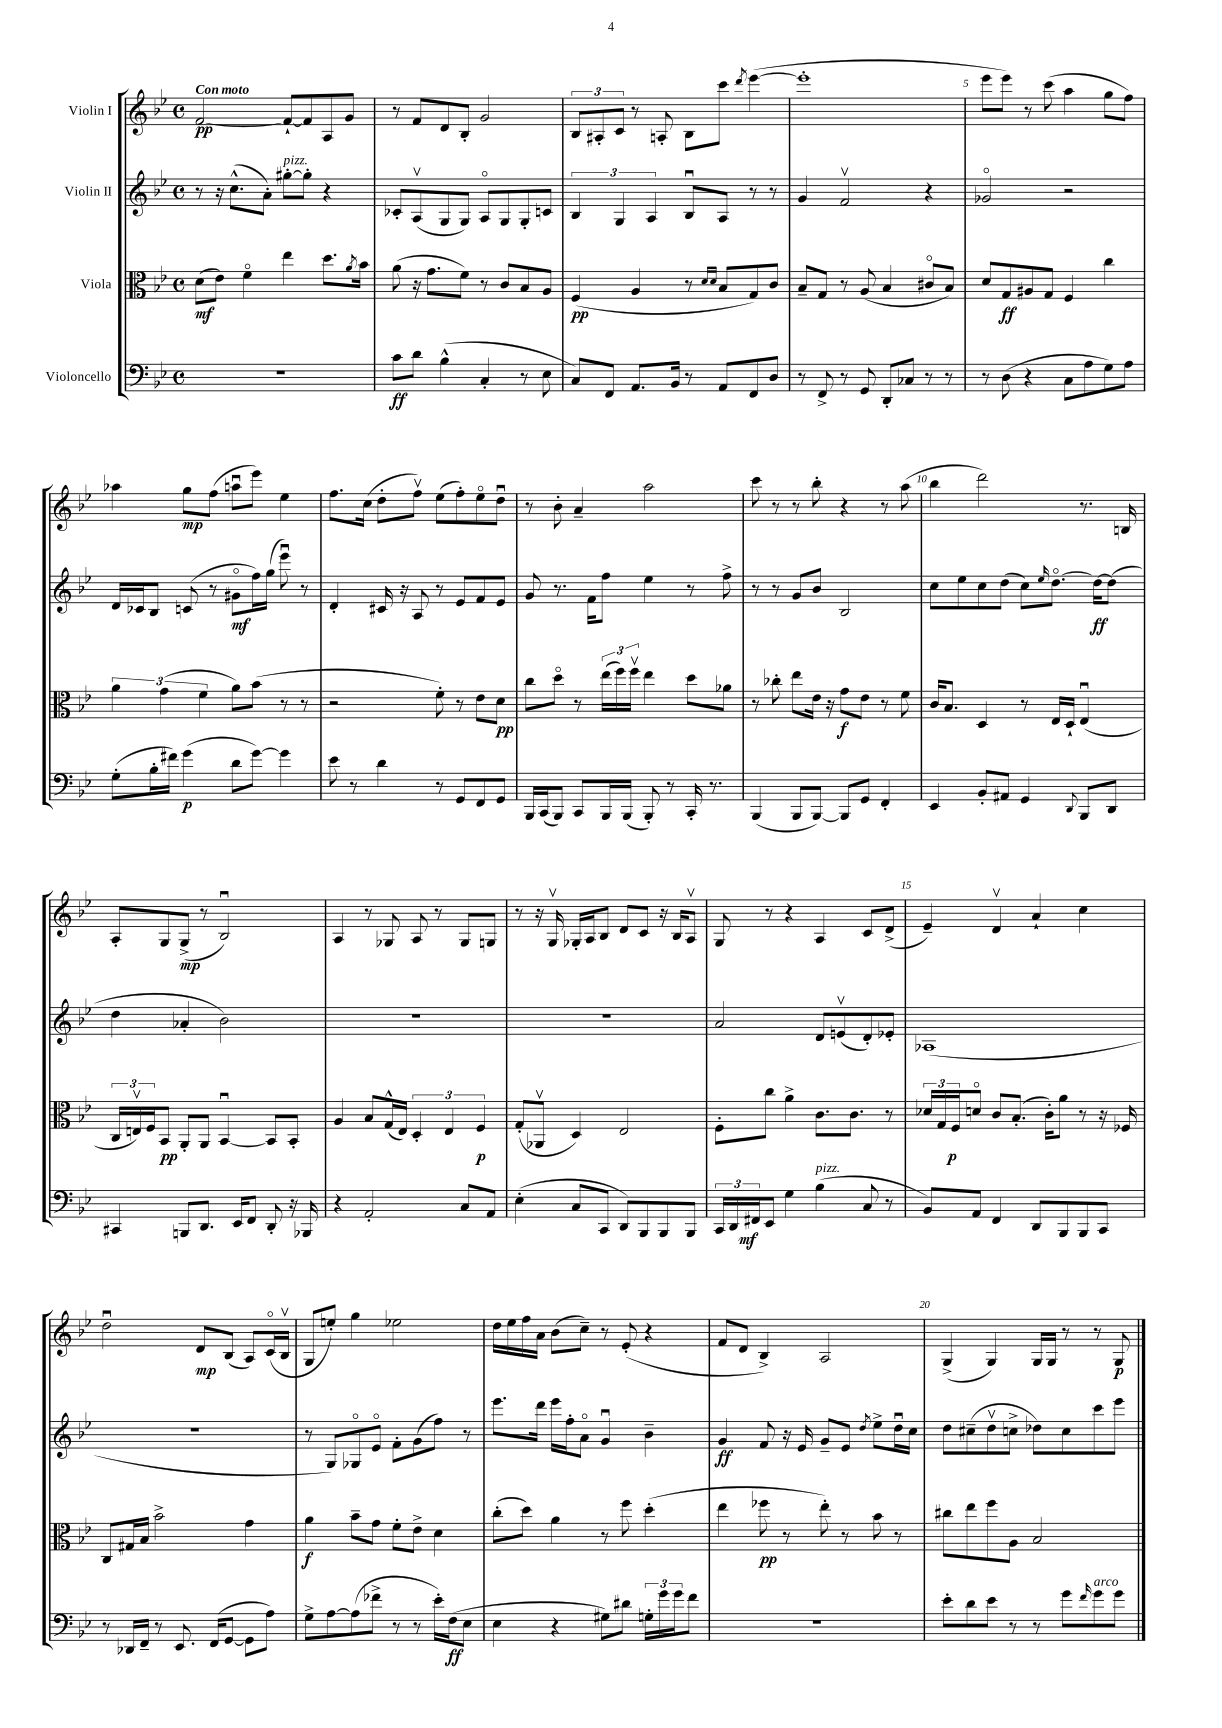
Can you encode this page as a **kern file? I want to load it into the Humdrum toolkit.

**kern	**dynam	**kern	**dynam	**kern	**dynam	**kern	**dynam
*part4	*part4	*part3	*part3	*part2	*part2	*part1	*part1
*staff4	*staff4	*staff3	*staff3	*staff2	*staff2	*staff1	*staff1
*I"Violoncello	*	*I"Viola	*	*I"Violin II	*	*I"Violin I	*
*clefF4	*	*clefC3	*	*clefG2	*	*clefG2	*
*k[b-e-]	*	*k[b-e-]	*	*k[b-e-]	*	*k[b-e-]	*
*M4/4	*	*M4/4	*	*M4/4	*	*M4/4	*
*met(c)	*	*met(c)	*	*met(c)	*	*met(c)	*
=1	=1	=1	=1	=1	=1	=1	=1
!	!	!	!	!	!	!LO:TX:a:B:t=Con moto	!
1r	.	(8d\L	mf	8r	.	[2f/	pp
.	.	8e-\J)	.	16r	.	.	.
.	.	.	.	(8.cc^^\L	.	.	.
.	.	4f\	.	.	.	.	.
.	.	.	.	8a'\J)	.	.	.
!	!	!	!	!LO:TX:a:i:t=pizz.	!	!	!
.	.	4ee-\	.	[8gg#X'\L	.	8f`/L_	.
.	.	.	.	8gg#'\J]	.	8f/]	.
.	.	8.dd\L	.	4r	.	8A/	.
.	.	.	.	.	.	8g/J	.
.	.	8qa/	.	.	.	.	.
.	.	16b-\Jk	.	.	.	.	.
=2	=2	=2	=2	=2	=2	=2	=2
8c\L	ff	(8a\	.	8c-X'/L	.	8r	.
8d\J	.	16r	.	(8Av/	.	8f/L	.
.	.	8.g\L	.	.	.	.	.
(4B-^^\	.	.	.	8G/	.	8d/	.
.	.	8f\J)	.	8G/J)	.	8B-'/J	.
4C'/	.	8r	.	8A/L	.	2g/	.
.	.	8c/L	.	8G/	.	.	.
8r	.	8B-/	.	8G'/	.	.	.
8E-\	.	8A/J	.	8cn/J	.	.	.
=3	=3	=3	=3	=3	=3	=3	=3
8C/L)	.	(4F/	pp	6B-/	.	12B-/L	.
.	.	.	.	.	.	12A#X'/	.
8FF/J	.	.	.	.	.	.	.
.	.	.	.	6G/	.	12c/J	.
8.AA/L	.	4A/	.	.	.	8r	.
.	.	.	.	6A/	.	.	.
.	.	.	.	.	.	8An'/	.
16BB-/Jk	.	.	.	.	.	.	.
8r	.	8r	.	8B-u/L	.	8B-\L	.
.	.	16qqd/LL	.	.	.	.	.
.	.	16qqd/JJ	.	.	.	.	.
8AA/L	.	8B-/L	.	8A/J	.	8ccc\J	.
.	.	.	.	.	.	8qddd/	.
8FF/	.	8G/)	.	8r	.	([4eee-\	.
8D/J	.	8c/J	.	8r	.	.	.
=4	=4	=4	=4	=4	=4	=4	=4
8r	.	8B-~/L	.	4g/	.	1eee-']	.
8FF^/	.	8G/J	.	.	.	.	.
8r	.	8r	.	2fv/	.	.	.
8GG/	.	(8A/	.	.	.	.	.
8DD'/L	.	4B-/	.	.	.	.	.
8C-X/J	.	.	.	.	.	.	.
8r	.	8c#X/L	.	4r	.	.	.
8r	.	8B-/J)	.	.	.	.	.
=5	=5	=5	=5	=5	=5	=5	=5
8r	.	8d/L	.	2g-X/	.	8eee-\L	.
(8D\	.	8G/	ff	.	.	8eee-\J)	.
4r	.	8A#X/	.	.	.	8r	.
.	.	8G/J	.	.	.	(8ccc\	.
8C\L	.	4F/	.	2r	.	4aa\	.
8A\	.	.	.	.	.	.	.
8G\)	.	4cc\	.	.	.	8gg\L	.
8A\J	.	.	.	.	.	8ff\J)	.
!!LO:LB:g=z
=6	=6	=6	=6	=6	=6	=6	=6
(8G'\L	.	6a\	.	16d/LL	.	4aa-X\	.
.	.	.	.	16c-X/J	.	.	.
16B-'\L	.	.	.	8B-/J	.	.	.
.	.	(6g\	.	.	.	.	.
16f#X\JJ)	.	.	.	.	.	.	.
(4g\	p	.	.	(8cn/	.	8gg\L	mp
.	.	6f\	.	.	.	.	.
.	.	.	.	8r	.	(8ff\J	.
8d\L	.	8a\L)	.	8g#X\L	mf	8aanu\L	.
[8g\J)	.	(8b-\J	.	16ff\L)	.	8eee-\J)	.
.	.	.	.	(16gg\JJ	.	.	.
4g\]	.	8r	.	8eee-u\)	.	4ee-\	.
.	.	8r	.	8r	.	.	.
=7	=7	=7	=7	=7	=7	=7	=7
8e-\	.	2r	.	4d'/	.	8.ff\L	.
8r	.	.	.	.	.	.	.
.	.	.	.	.	.	(16cc\Jk	.
4d\	.	.	.	16c#X/	.	8dd'\L	.
.	.	.	.	16r	.	.	.
.	.	.	.	8A/	.	8ffv\J)	.
8r	.	8f'\)	.	8r	.	(8ee-\L	.
8GG/L	.	8r	.	8e-/L	.	8ff'\)	.
8FF/	.	8e-\L	.	8f/	.	8ee-\	.
8GG/J	.	8d\J	pp	8e-/J	.	8ddu\J	.
=8	=8	=8	=8	=8	=8	=8	=8
16BBB-/LL	.	8cc\L	.	8g/	.	8r	.
(16CC/J	.	.	.	.	.	.	.
8BBB-/J)	.	8dd\J	.	8.r	.	8b-'\	.
8CC/L	.	8r	.	.	.	4a~/	.
.	.	.	.	16f\KL	.	.	.
16BBB-/L	.	(24ee-\LL	.	8ff\J	.	.	.
.	.	24ff\)	.	.	.	.	.
(16BBB-/JJ	.	.	.	.	.	.	.
.	.	24ffv\JJ	.	.	.	.	.
8BBB-'/)	.	4ee-\	.	4ee-\	.	2aa\	.
8r	.	.	.	.	.	.	.
16CC'/	.	8dd\L	.	8r	.	.	.
8.r	.	.	.	.	.	.	.
.	.	8a-X\J	.	8ff^\	.	.	.
=9	=9	=9	=9	=9	=9	=9	=9
(4BBB-/	.	8r	.	8r	.	8ccc\	.
.	.	8cc-X'\	.	8r	.	8r	.
8BBB-/L	.	8ee-\L	.	8g/L	.	8r	.
[8BBB-/J)	.	16e-\Jk	.	8b-/J	.	8bb-'\	.
.	.	16r	.	.	.	.	.
8BBB-/L]	.	8g\L	f	2B-/	.	4r	.
8GG/J	.	8e-\J	.	.	.	.	.
4FF'/	.	8r	.	.	.	8r	.
.	.	8f\	.	.	.	(8aa\	.
=10	=10	=10	=10	=10	=10	=10	=10
4EE-/	.	16c/KL	.	8cc\L	.	4bb-\	.
.	.	8.B-/J	.	.	.	.	.
.	.	.	.	8ee-\	.	.	.
8BB-'/L	.	4D/	.	8cc\	.	2ddd\)	.
8AA#X/J	.	.	.	(8dd\J	.	.	.
4GG/	.	8r	.	8cc\L)	.	.	.
.	.	.	.	16qqee-/	.	.	.
.	.	16E-/LL	.	[8.dd\J	.	.	.
.	.	16D`/JJ	.	.	.	.	.
8qqDD/	.	.	.	.	.	.	.
8BBB-/L	.	(4E-u/	.	.	.	8.r	.
.	.	.	.	16dd\KL_	ff	.	.
8DD/J	.	.	.	(8dd\J]	.	.	.
.	.	.	.	.	.	16Bn/	.
!!LO:LB:g=z
=11	=11	=11	=11	=11	=11	=11	=11
4CC#X/	.	24C/LL	.	4dd\	.	8A'/L	.
.	.	24Env/)	.	.	.	.	.
.	.	24F/J	.	.	.	.	.
.	.	8BB-/J	pp	.	.	8G/	.
8BBBn/L	.	8AA'/L	.	4a-X'/	.	(8G^/J	mp
8.DD/J	.	8AA/J	.	.	.	8r	.
.	.	[4BB-u/	.	2b-\)	.	2B-u/)	.
16EE-/KL	.	.	.	.	.	.	.
8FF/J	.	.	.	.	.	.	.
8DD'/	.	8BB-/L]	.	.	.	.	.
16r	.	8BB-'/J	.	.	.	.	.
16BBB-X/	.	.	.	.	.	.	.
=12	=12	=12	=12	=12	=12	=12	=12
4r	.	4A/	.	1r	.	4A/	.
2AA'/	.	8B-/L	.	.	.	8r	.
.	.	(16G^^/L	.	.	.	8G-X/	.
.	.	16E-/JJ)	.	.	.	.	.
.	.	6D'/	.	.	.	8A/	.
.	.	.	.	.	.	8r	.
.	.	6E-/	.	.	.	.	.
8C/L	.	.	.	.	.	8G-/L	.
.	.	6F/	p	.	.	.	.
8AA/J	.	.	.	.	.	8Gn/J	.
=13	=13	=13	=13	=13	=13	=13	=13
(4E-'\	.	(8G'/L	.	1r	.	8r	.
.	.	8AA-Xv/J	.	.	.	16r	.
.	.	.	.	.	.	16Gv/	.
8C/L	.	4D/)	.	.	.	16G-X'/LL	.
.	.	.	.	.	.	16A/J	.
8CC/J	.	.	.	.	.	8B-/J	.
8DD/L)	.	2E-/	.	.	.	8d/L	.
8BBB-/	.	.	.	.	.	8c/J	.
8BBB-/	.	.	.	.	.	16r	.
.	.	.	.	.	.	16B-/KL	.
8BBB-/J	.	.	.	.	.	8Av/J	.
=14	=14	=14	=14	=14	=14	=14	=14
24CC/LL	.	8F'\L	.	2a/	.	8G/	.
24DD/	.	.	.	.	.	.	.
24FF#X/J	mf	.	.	.	.	.	.
8EE-/J	.	8cc\J	.	.	.	8r	.
4G\	.	4a^\	.	.	.	4r	.
!LO:TX:a:i:t=pizz.	!	!	!	!	!	!	!
(4B-\	.	8.c\L	.	8d/L	.	4A/	.
.	.	.	.	(8env/	.	.	.
.	.	8.c\J	.	.	.	.	.
8C/	.	.	.	8d'/)	.	8c/L	.
8r	.	8r	.	8e-X'/J	.	(8d^/J	.
=15	=15	=15	=15	=15	=15	=15	=15
8BB-/L)	.	24d-X/LL	.	(1A-X	.	4e-~/)	.
.	.	24G/	.	.	.	.	.
.	.	24F/J	p	.	.	.	.
8AA/J	.	8dn/J	.	.	.	.	.
4FF/	.	8c/L	.	.	.	4dv/	.
.	.	(8.B-'/J	.	.	.	.	.
8DD/L	.	.	.	.	.	4a`/	.
.	.	16c'\KL)	.	.	.	.	.
8BBB-/	.	8a\J	.	.	.	.	.
8BBB-/	.	8r	.	.	.	4cc\	.
8CC/J	.	16r	.	.	.	.	.
.	.	16F-X/	.	.	.	.	.
!!LO:LB:g=z
=16	=16	=16	=16	=16	=16	=16	=16
8r	.	8C/L	.	1r	.	2ddu\	.
16DD-X/LL	.	16G#X/L	.	.	.	.	.
16FF~/JJ	.	16B-/JJ	.	.	.	.	.
8r	.	2b-^\	.	.	.	.	.
8.EE-/	.	.	.	.	.	.	.
.	.	.	.	.	.	8d/L	mp
(16FF/KL	.	.	.	.	.	.	.
[8GG/J	.	.	.	.	.	(8B-/J	.
8GG\L]	.	4g\	.	.	.	8A/L)	.
8A\J)	.	.	.	.	.	(16c/L	.
.	.	.	.	.	.	16B-v/JJ	.
=17	=17	=17	=17	=17	=17	=17	=17
8G^\L	.	4a\	f	8r	.	8G/L	.
[8A\	.	.	.	8G/L)	.	8een'/J)	.
(8A\]	.	8b-~\L	.	8G-X/	.	4gg\	.
8f-X^\J	.	8g\J	.	8e-/J	.	.	.
8r	.	8f'\L	.	8f'\L	.	2ee-X\	.
8r	.	8e-^\J	.	(8g\	.	.	.
16e-'\LL)	.	4d\	.	8ff\J)	.	.	.
(16F\J	ff	.	.	.	.	.	.
8E-\J	.	.	.	8r	.	.	.
=18	=18	=18	=18	=18	=18	=18	=18
4E-\	.	(8cc'\L	.	8.eee-\L	.	16dd\LL	.
.	.	.	.	.	.	16ee-\	.
.	.	8dd\J)	.	.	.	16ff\	.
.	.	.	.	16ddd\Jk	.	16a\JJ	.
4r	.	4a\	.	16eee-\LL	.	(8b-\L	.
.	.	.	.	16ff'\J	.	.	.
.	.	.	.	8a\J	.	8cc~\J)	.
8G#X\L)	.	8r	.	4gu/	.	8r	.
8d#X\J	.	8ff\	.	.	.	(8e-'/	.
24Gn'\LL	.	(4dd'\	.	4b-~\	.	4r	.
24g\	.	.	.	.	.	.	.
24g\J	.	.	.	.	.	.	.
8f\J	.	.	.	.	.	.	.
=19	=19	=19	=19	=19	=19	=19	=19
1r	.	4ee-\	.	4g/	ff	8f/L	.
.	.	.	.	.	.	8d/J	.
.	.	8ff-X\	pp	8f/	.	4B-^/)	.
.	.	8r	.	16r	.	.	.
.	.	.	.	16e-/	.	.	.
.	.	8ee-'\)	.	8g~/L	.	2A/	.
.	.	8r	.	8e-/J	.	.	.
.	.	.	.	8qdd/	.	.	.
.	.	8b-\	.	8ee-^\L	.	.	.
.	.	8r	.	16ddu\L	.	.	.
.	.	.	.	16cc\JJ	.	.	.
=20	=20	=20	=20	=20	=20	=20	=20
8e-'\L	.	8cc#X\L	.	8dd\L	.	(4G^/	.
8d\	.	8ee-\	.	(8cc#X~\	.	.	.
8e-\J	.	8ff\	.	8ddv\	.	4G/)	.
8r	.	8A\J	.	8ccn^\J	.	.	.
8r	.	2B-/	.	8dd-X\L)	.	16G/LL	.
.	.	.	.	.	.	16G/JJ	.
8g\L	.	.	.	8cc\	.	8r	.
16qqf/	.	.	.	.	.	.	.
!LO:TX:a:i:t=arco	!	!	!	!	!	!	!
8g\	.	.	.	8ccc\	.	8r	.
8g\J	.	.	.	8eee-\J	.	8G/	p
==	==	==	==	==	==	==	==
*-	*-	*-	*-	*-	*-	*-	*-
